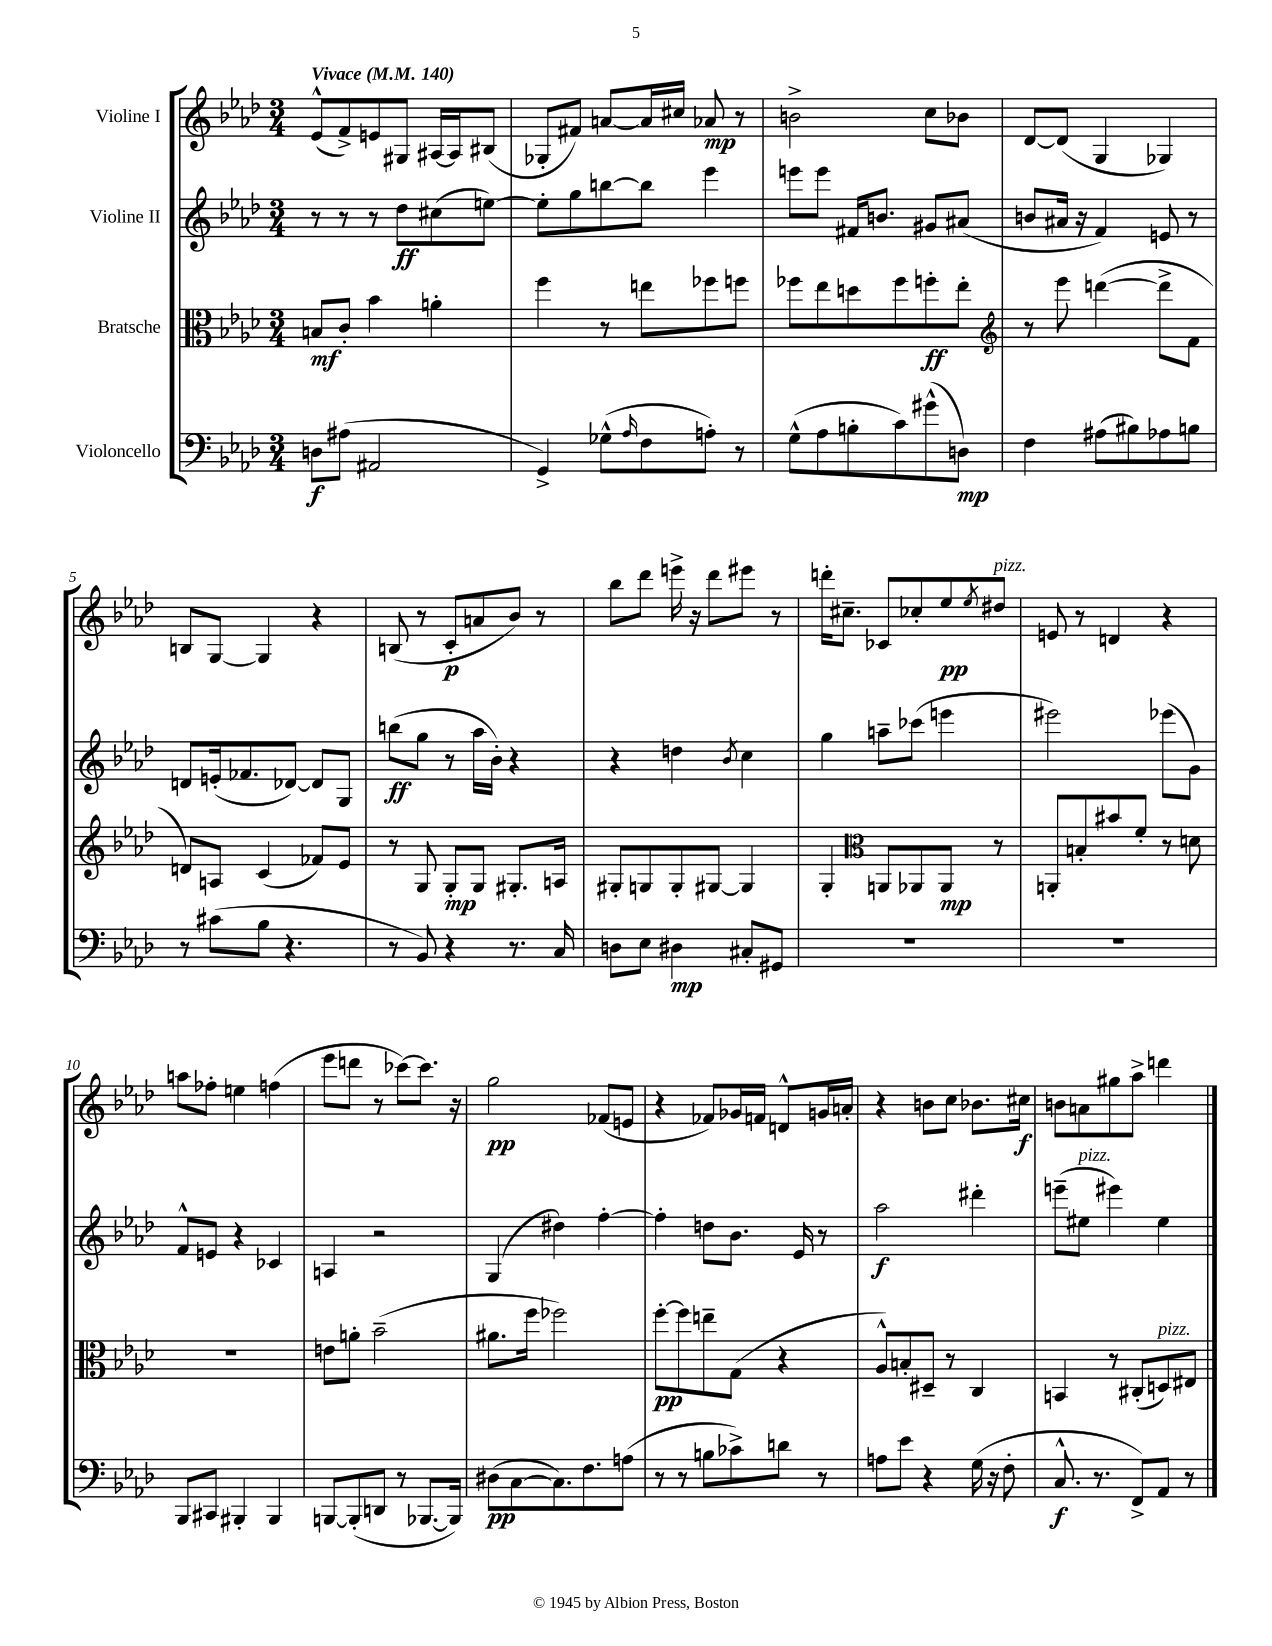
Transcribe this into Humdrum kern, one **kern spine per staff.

**kern	**dynam	**kern	**dynam	**kern	**dynam	**kern	**dynam
*part4	*part4	*part3	*part3	*part2	*part2	*part1	*part1
*staff4	*staff4	*staff3	*staff3	*staff2	*staff2	*staff1	*staff1
*I"Violoncello	*	*I"Bratsche	*	*I"Violine II	*	*I"Violine I	*
*clefF4	*	*clefC3	*	*clefG2	*	*clefG2	*
*k[b-e-a-d-]	*	*k[b-e-a-d-]	*	*k[b-e-a-d-]	*	*k[b-e-a-d-]	*
*M3/4	*	*M3/4	*	*M3/4	*	*M3/4	*
*MM140	*	*MM140	*	*MM140	*	*MM140	*
=1	=1	=1	=1	=1	=1	=1	=1
!	!	!	!	!	!	!LO:TX:a:B:t=Vivace	!
8Dn\L	f	8Bn/L	mf	8r	.	(8e-^^/L	.
(8A#X\J	.	8c'/J	.	8r	.	8f^/)	.
2AA#X/	.	4b-\	.	8r	.	8en/	.
.	.	.	.	8dd-\L	ff	8G#X/J	.
.	.	4an'\	.	(8cc#X\	.	[16A#X/LL	.
.	.	.	.	.	.	16A#/J]	.
.	.	.	.	[8een\J)	.	(8B#X/J	.
=2	=2	=2	=2	=2	=2	=2	=2
4GG^/)	.	4ff\	.	8ee'\L]	.	8G-X'/L	.
.	.	.	.	8gg\	.	8f#X/J)	.
(8G-X^^\L	.	8r	.	[8bbn\	.	[8an/L	.
16qqA-/	.	.	.	.	.	.	.
8F\	.	8een\L	.	8bb\J]	.	16a/L]	.
.	.	.	.	.	.	16cc#X/JJ	.
8An'\J)	.	8ff-X\	.	4eee-\	.	8a-X/	mp
8r	.	8ffn\J	.	.	.	8r	.
=3	=3	=3	=3	=3	=3	=3	=3
(8G^^\L	.	8ff-X\L	.	8eeen\L	.	2bn^\	.
8A-\	.	8ee-\	.	8eee\J	.	.	.
8Bn'\	.	8ddn\	.	16f#X/KL	.	.	.
.	.	.	.	8.bn/J	.	.	.
8c\)	.	8ff-\	.	.	.	.	.
(8g#X^^\	.	8ffn'\	ff	8g#X/L	.	8cc\L	.
8Dn\J)	mp	8ee-'\J	.	(8a#X/J	.	8b-X\J	.
=4	=4	=4	=4	=4	=4	=4	=4
*	*	*clefG2	*	*	*	*	*
4F\	.	8r	.	8bn/L	.	[8d-/L	.
.	.	8eee-\	.	16a#X/Jk	.	(8d-/J]	.
.	.	.	.	16r	.	.	.
(8A#X\L	.	([4dddn\	.	4f/)	.	4G/	.
8B#X\)	.	.	.	.	.	.	.
8A-X\	.	8ddd^\L]	.	8en/	.	4G-X/)	.
8Bn\J	.	8f\J	.	8r	.	.	.
!!LO:LB:g=z
=5	=5	=5	=5	=5	=5	=5	=5
8r	.	8dn/L)	.	8dn/L	.	8Bn/L	.
(8c#X\L	.	8An/J	.	(16en'/k	.	[8G/J	.
.	.	.	.	8.f-X/	.	.	.
8B-\J	.	(4c/	.	.	.	4G/]	.
4.r	.	.	.	[8d-X/J)	.	.	.
.	.	8f-X/L)	.	8d-/L]	.	4r	.
.	.	8e-/J	.	8G/J	.	.	.
=6	=6	=6	=6	=6	=6	=6	=6
8r	.	8r	.	(8bbn\L	ff	(8Bn/	.
8BB-/)	.	8G/	.	8gg\J	.	8r	.
4r	.	8G'/L	mp	8r	.	8c'/L	p
.	.	8G/J	.	16aa-\LL	.	8an/	.
.	.	.	.	16b-'\JJ)	.	.	.
8.r	.	8.G#X'/L	.	4r	.	8b-/J)	.
.	.	.	.	.	.	8r	.
16C/	.	16An/Jk	.	.	.	.	.
=7	=7	=7	=7	=7	=7	=7	=7
8Dn\L	.	8G#X'/L	.	4r	.	8bb-\L	.
8E-\J	.	8Gn/	.	.	.	8ddd-\J	.
4D#X\	mp	8G'/	.	4ddn\	.	16eeen^\	.
.	.	.	.	.	.	16r	.
.	.	[8G#X/J	.	.	.	8ddd-\L	.
.	.	.	.	8qb-/	.	.	.
8C#X'/L	.	4G#/]	.	4cc\	.	8eee#X\J	.
8GG#X/J	.	.	.	.	.	8r	.
=8	=8	=8	=8	=8	=8	=8	=8
2.r	.	4G'/	.	4gg\	.	16dddn'\KL	.
.	.	.	.	.	.	8.cc#X~\J	.
*	*	*clefC3	*	*	*	*	*
.	.	8AAn/L	.	8aan~\L	.	8c-X/L	.
.	.	8AA-X/	.	(8ccc-X\J	.	8cc-X'/	.
.	.	8AA-/J	mp	4eeen\	.	8ee-/	pp
.	.	.	.	.	.	8qee-/	.
!	!	!	!	!	!	!LO:TX:a:i:t=pizz.	!
.	.	8r	.	.	.	8dd#X/J	.
=9	=9	=9	=9	=9	=9	=9	=9
2.r	.	8AAn'/L	.	2eee#X\)	.	8en/	.
.	.	8Bn'/	.	.	.	8r	.
.	.	8b#X/	.	.	.	4dn/	.
.	.	8f'/J	.	.	.	.	.
.	.	8r	.	(8eee-X\L	.	4r	.
.	.	8dn\	.	8g\J)	.	.	.
!!LO:LB:g=z
=10	=10	=10	=10	=10	=10	=10	=10
8BBB-/L	.	2.r	.	8f^^/L	.	8aan\L	.
8CC#X/J	.	.	.	8en/J	.	8ff-X'\J	.
4BBB#X'/	.	.	.	4r	.	4een\	.
4BBB#/	.	.	.	4c-X/	.	(4ffn\	.
=11	=11	=11	=11	=11	=11	=11	=11
[8BBBn/L	.	8en\L	.	4An/	.	8eee-\L	.
(8BBB'/]	.	8an'\J	.	.	.	8dddn\J	.
8DDn/J	.	(2b-~\	.	2r	.	8r	.
8r	.	.	.	.	.	[8ccc-X\L)	.
[8.BBB-X/L	.	.	.	.	.	8.ccc-\J]	.
16BBB-/Jk])	.	.	.	.	.	16r	.
=12	=12	=12	=12	=12	=12	=12	=12
(8D#X\L	pp	8.a#X\L	.	(4G/	.	2gg\	pp
[8C\	.	.	.	.	.	.	.
.	.	16ff\Jk	.	.	.	.	.
8.C\])	.	2ff-X\)	.	4dd#X\)	.	.	.
8.F\	.	.	.	.	.	.	.
.	.	.	.	[4ff'\	.	(8f-X/L	.
(8An\J	.	.	.	.	.	8en/J	.
=13	=13	=13	=13	=13	=13	=13	=13
8r	.	[8ff'\L	pp	4ff'\]	.	4r	.
8r	.	8ff\]	.	.	.	.	.
8Bn\L	.	8een~\	.	8ddn\L	.	8f-X/L)	.
8c-X^\)	.	(8G\J	.	8.b-\J	.	16g-X/L	.
.	.	.	.	.	.	16fn/JJ	.
8dn\J	.	4r	.	.	.	8dn^^/L	.
.	.	.	.	16e-/	.	.	.
8r	.	.	.	8r	.	16gn/L	.
.	.	.	.	.	.	16an'/JJ	.
=14	=14	=14	=14	=14	=14	=14	=14
8An\L	.	8A-^^/L)	.	2aa-\	f	4r	.
8e-\J	.	8Bn'/	.	.	.	.	.
4r	.	8D#X~/J	.	.	.	8bn\L	.
.	.	8r	.	.	.	8cc\J	.
(16G\	.	4C/	.	4ddd#X'\	.	8.b-X\L	.
16r	.	.	.	.	.	.	.
8F'\	.	.	.	.	.	.	.
.	.	.	.	.	.	16cc#X\Jk	f
=15	=15	=15	=15	=15	=15	=15	=15
8.C^^/	f	4BBn/	.	(8eeen~\L	.	8bn\L	.
!	!	!	!	!LO:TX:a:i:t=pizz.	!	!	!
.	.	.	.	8ee#X\J	.	8an\	.
8.r	.	.	.	.	.	.	.
.	.	8r	.	4eee#X\)	.	8gg#X\	.
8FF^/L)	.	(8C#X'/L	.	.	.	8aa-^\J	.
!	!	!LO:TX:a:i:t=pizz.	!	!	!	!	!
8AA-/J	.	8Dn/)	.	4ee#\	.	4dddn\	.
8r	.	8E#X/J	.	.	.	.	.
==	==	==	==	==	==	==	==
*-	*-	*-	*-	*-	*-	*-	*-
